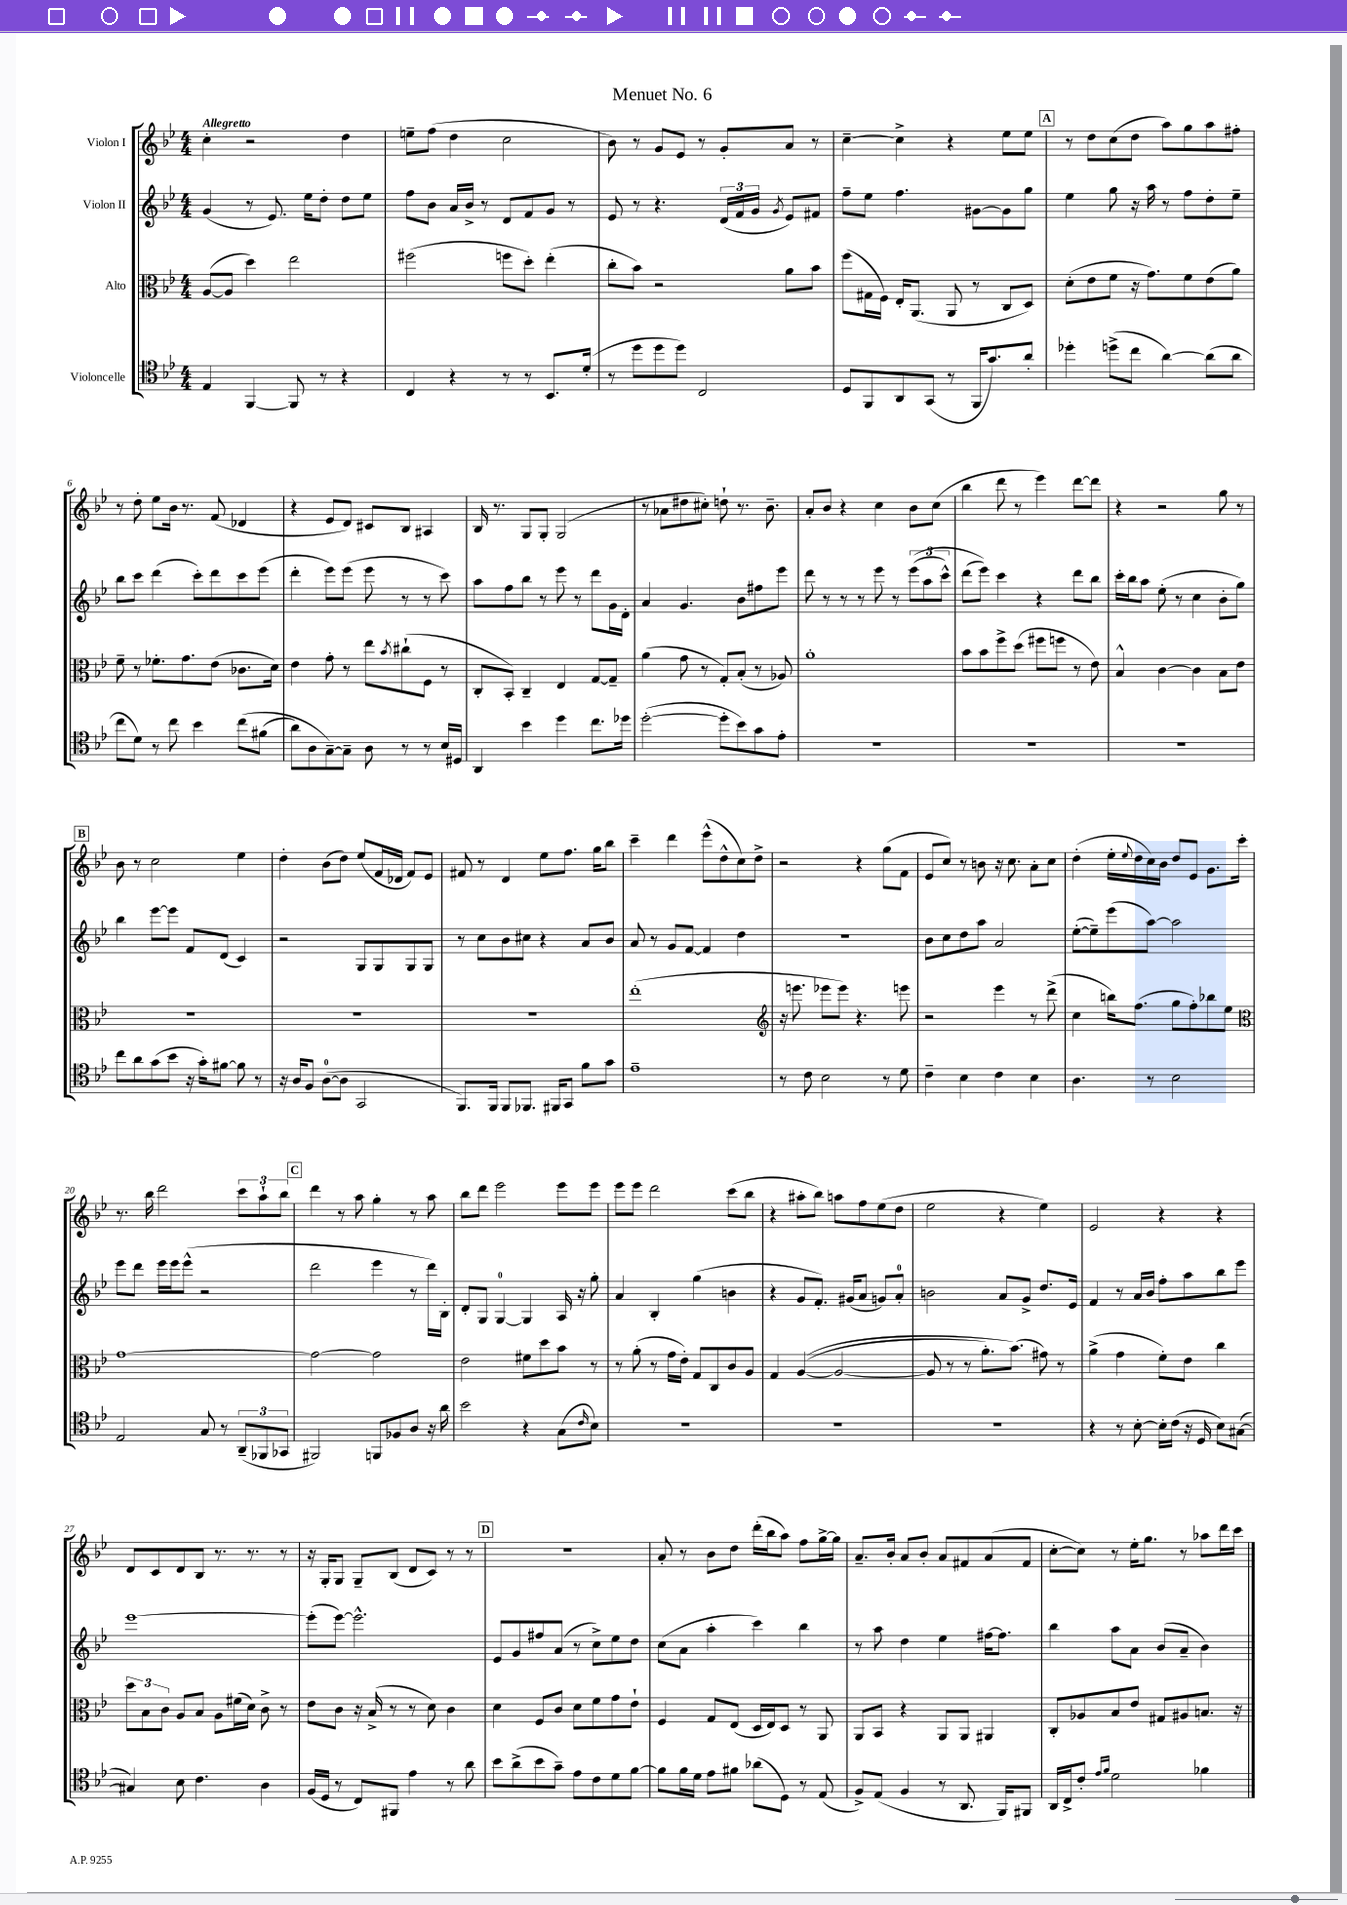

**kern	**kern	**kern	**kern
*staff4	*staff3	*staff2	*staff1
*clefC4	*clefC3	*clefG2	*clefG2
*k[b-e-]	*k[b-e-]	*k[b-e-]	*k[b-e-]
*M4/4	*M4/4	*M4/4	*M4/4
4E-	([8A	(4g	4cc'
.	8A]	.	.
[4FF	4dd)	8r	2r
.	.	8.e-)	.
8FF]	2ee-	.	.
.	.	16ee-	.
8r	.	8dd'	.
4r	.	8dd	4dd
.	.	8ee-	.
=	=	=	=
4C	(2ff#	8ff	8ee~
.	.	8b-	(8ff
4r	.	16a	4dd
.	.	16b-^	.
.	.	8r	.
8r	8ff	8d	2cc
8r	8dd')	8f	.
8.BB-	(4ee-'	8g	.
.	.	8r	.
(16d'	.	.	.
=	=	=	=
8r	8cc'	8e-	8b-)
8dd	8b-)	8r	8r
8dd	2r	4.r	8g
8dd)	.	.	8e-
2C	.	.	8r
.	.	(24d	8g'
.	.	24f	.
.	.	24g	.
.	.	8qg	.
.	8a	8e-)	8a
.	8b-	8f#	8r
=	=	=	=
8D	(8ff	8ff~	[4cc~
8FF	16G#	8ee-	.
.	16F)	.	.
8AA	16E-'	4.ff	4cc^]
.	(8.AA	.	.
(8GG	.	.	.
8r	8AA	.	4r
16FF	8r	[8g#	.
8.g)	.	.	.
.	8C	8g#]	8ee-
8a'	8D)	8gg	8ee-
=	=	=	=
4dd-'	(8d'	4ee-	8r
.	8e-	.	8dd
(8dd^	8f	8gg	(8cc
8cc	16r	16r	8dd
.	8.g)	16aa	.
[4a)	.	8r	8aa)
.	8f	8ff	8gg
(8a]	(8e-	8dd'	8aa
8a	8a)	8ee-~	8ff#'
=	=	=	=
8cc	8f~	8bb-	8r
8d)	8r	8ccc	8dd'
8r	8.f-'	(4ddd	8ee-
8cc	.	.	16b-
.	8.g	.	8.r
4b-	.	8ccc')	.
.	(8e-	8ddd	(8f
&(8cc	8.c-	8ccc	4d-
(8f#	.	(8eee-	.
.	16d)	.	.
=	=	=	=
8a)	4e-	4ddd'	4r
8A	.	.	.
[8G~&)	8g'	8eee-)	8e-
8G~]	8r	(8eee-	8d)
8A	8ee-	8eee-	8c#
.	8qb-	.	.
8r	(8cc#`	8r	8B-
8r	8F	8r	4A#
16B-	8r	8ccc)	.
16D#	.	.	.
=	=	=	=
4AA	8C'	8aa	16B-
.	.	.	8.r
.	8BB-')	8ff	.
4b-	4C~	8bb-	8G
.	.	8r	8G'
4dd	4E-	8eee-	(2G
.	.	8r	.
8.cc	[8G	8ddd	.
.	8G~]	16g	.
16dd-	.	16d'	.
=	=	=	=
([2dd'	(4a	4a	8r
.	.	.	8a-
.	8g	4.g	8dd#
.	8r	.	8cc#')
8dd']	8G')	.	8dd`
8b-)	(8B-'	8b-	8.r
8g	8r	8ff#	.
.	.	.	8.b-~
8e-'	8A-)	8eee-	.
=	=	=	=
1r	1a'	8ddd	8a'
.	.	8r	8b-
.	.	8r	4r
.	.	8r	.
.	.	8eee-	4cc
.	.	8r	.
.	.	&((12eee-	8b-
.	.	12aa	.
.	.	.	(8cc
.	.	12ccc^^)	.
=	=	=	=
1r	8b-	(8ddd	4bb-
.	8b-	8eee-)&)	.
.	8ff^	4ccc	8ddd
.	(8dd	.	8r
.	8ff#	4r	4eee-)
.	8ff	.	.
.	8r	8ddd	[8ddd
.	8e-)	8bb-	8ddd]
=	=	=	=
1r	4B-^^	16ccc'	4r
.	.	16bb-	.
.	.	8aa	.
.	[4c	(8ee-'	2r
.	.	8r	.
.	4c]	4cc	.
.	8B-	8b-'	8gg
.	8e-	8gg)	8r
=	=	=	=
8cc	1r	4bb-	8b-
8a	.	.	8r
(8g	.	[8eee-	2cc
8b-	.	8eee-]	.
16r	.	8f	.
16g')	.	.	.
[8f#	.	(8d	.
8f#]	.	4c)	4ee-
8r	.	.	.
=	=	=	=
16r	1r	2r	4dd'
16A	.	.	.
8F	.	.	.
([8A	.	.	(8b-
8A]	.	.	8dd)
2GG	.	8G	(8ee-
.	.	8G	16f
.	.	.	16d-
.	.	8G	8f)
.	.	8G	8e-
=	=	=	=
8.FF)	1r	8r	8f#
.	.	8cc	8r
16FF	.	.	.
8FF	.	8b-	4d
8.FF-	.	8cc#	.
.	.	4r	8ee-
16FF#	.	.	.
8GG	.	.	8.ff
8f	.	8a	.
.	.	.	16gg
8g	.	8b-	8bb-
=	=	=	=
1e-~	(1ee-'	8a	4ccc~
.	.	8r	.
.	.	8g	4ddd
.	.	[8f	.
.	.	4f]	(8eee-^^
.	.	.	8dd^^
.	.	4dd	8cc)
.	.	.	8dd^
=	=	=	=
*	*clefG2	*	*
8r	16r	1r	2r
.	8.eee	.	.
8c	.	.	.
2B-	8eee-	.	.
.	8eee-)	.	.
.	4.r	.	4r
8r	.	.	(8gg
8d	8eee	.	8f
=	=	=	=
4c~	2r	8b-	8e-
.	.	8cc	8cc)
4B-	.	8dd	8r
.	.	8aa	8b
4c	4eee-	2a	16r
.	.	.	8.cc
4B-	8r	.	8a'
.	(8ddd^	.	8cc
=	=	=	=
4.A	4cc	([8ee-'	(4dd'
.	.	8ee-~])	.
.	16bb)	(8eee-	16ee-'
.	.	.	8qqee-
.	(8.ff	.	16dd
8r	.	[8aa)	16cc)
.	.	.	16b-
2B-	8gg	2aa]	8dd
.	8ff')	.	8e-
.	8bb-	.	8.g
.	8ee-	.	.
.	.	.	16ccc'
=	=	=	=
*	*clefC3	*	*
2E-	[1g	8eee-	8.r
.	.	8ddd	.
.	.	.	16bb-
.	.	16eee-	2ddd
.	.	16eee-	.
.	.	(8eee-^^	.
8G	.	2r	.
8r	.	.	.
(12AA~	.	.	12ccc
12FF-	.	.	12aa`
12GG-	.	.	12bb-
=	=	=	=
2FF#)	2g_	2ddd	4ddd
.	.	.	8r
.	.	.	8aa
8FF	2g]	4eee-	4gg'
8F-	.	.	.
8A	.	8r	8r
16r	.	16ddd)	8aa
16a	.	16B-'	.
=	=	=	=
2b-	2e-	8d'	8bb-
.	.	8G	8ddd
.	.	[4G	2eee-
4r	8f#	4G]	.
.	8dd	.	.
(8G	8b-	16A	8eee-
.	.	16r	.
16qqc	.	.	.
8B-)	8r	8gg'	8eee-
=	=	=	=
1r	8r	4a	8eee-
.	(8a'	.	8eee-
.	8r	4B-'	2ddd
.	16g	.	.
.	16e-')	.	.
.	8G	(4gg	.
.	8C	.	.
.	8c	4b	(8ccc
.	8A	.	8bb-
=	=	=	=
1r	4G	4r	4r
.	&(([4A	8g	8aa#'
.	.	8.f')	8bb-)
.	2A_	.	8aa
.	.	(16g#	.
.	.	8a	8ff
.	.	8g)	(8ee-
.	.	8a'	8dd
=	=	=	=
1r	8A]	2b	2ee-
.	8r	.	.
.	8r	.	.
.	8.a')	.	.
.	.	8a	4r
.	(8.b-&)	.	.
.	.	8g^	.
.	8g#)	8.dd	4ee-)
.	8r	.	.
.	.	16e-	.
=	=	=	=
4r	(4a^	4f	2e-
8r	4g	8r	.
[8B-'	.	16a	.
.	.	16b-	.
16B-']	8f')	8ff'	4r
(16c	.	.	.
16r	8e-	8aa	.
16D	.	.	.
8B-)	4cc	8bb-	4r
([8G#	.	8eee-	.
=	=	=	=
4G#])	12dd	[1eee-	8d
.	12B-	.	.
.	.	.	8c
.	12c	.	.
8B-	8A	.	8d
4.c	8B-	.	8B-
.	8A	.	8.r
.	(16f#	.	.
.	16d)	.	8.r
4A	8c^	.	.
.	8r	.	8r
=	=	=	=
(16F	8e-	(8eee-']	16r
16D	.	.	16G'
8r	8c	[8eee-)	8G
8C)	16r	2.eee-^^]	8G~
.	(16B-^	.	.
8FF#	8r	.	(8B-
4e-	8r	.	8d
.	8d)	.	8c)
8r	4c	.	8r
8a	.	.	8r
=	=	=	=
8b-	4d	8e-	1r
(8a^	.	8g	.
8b-	8F	8ff#	.
8g~)	8c	(8a	.
8e-	8d	8r	.
8c	8f	8cc^)	.
8d	8g	8ee-	.
[8f	8e-`	8dd	.
=	=	=	=
8f]	4F	(8cc	8a'
16f	.	8a	8r
16d	.	.	.
8e-	8G	4aa'	8b-
8f#	(8E-	.	8dd
(8a-	16D	4ccc)	(16ddd'
.	16E-)	.	16bb-
8D)	8D	.	8aa)
8r	8r	4bb-	8ff
(8E-	8AA	.	[16gg^
.	.	.	16gg]
=	=	=	=
8F^)	8AA	8r	8.a~
(8E-	8BB-	8aa	.
.	.	.	16b-'
4F	4r	4dd	8a
.	.	.	8b-'
8r	8AA	4ee-	8a
8.AA	8AA	.	8f#
.	4AA#	[16ff#	(8a
16FF)	.	8.ff#]	.
8FF#	.	.	8f#
=	=	=	=
16AA	8C'	4bb-	[8cc'
16C^	.	.	.
8c'	8A-	.	8cc])
16qqe-	.	.	.
16qqf	.	.	.
2d	8B-	8aa	8r
.	8e-	8a	16ee-'
.	.	.	8.gg
.	8G#	(8b-	.
.	8A#	8a~	8r
4f-	8.B	4b-)	8aa-
.	.	.	16ddd
.	16r	.	16ccc
==	==	==	==
*-	*-	*-	*-
